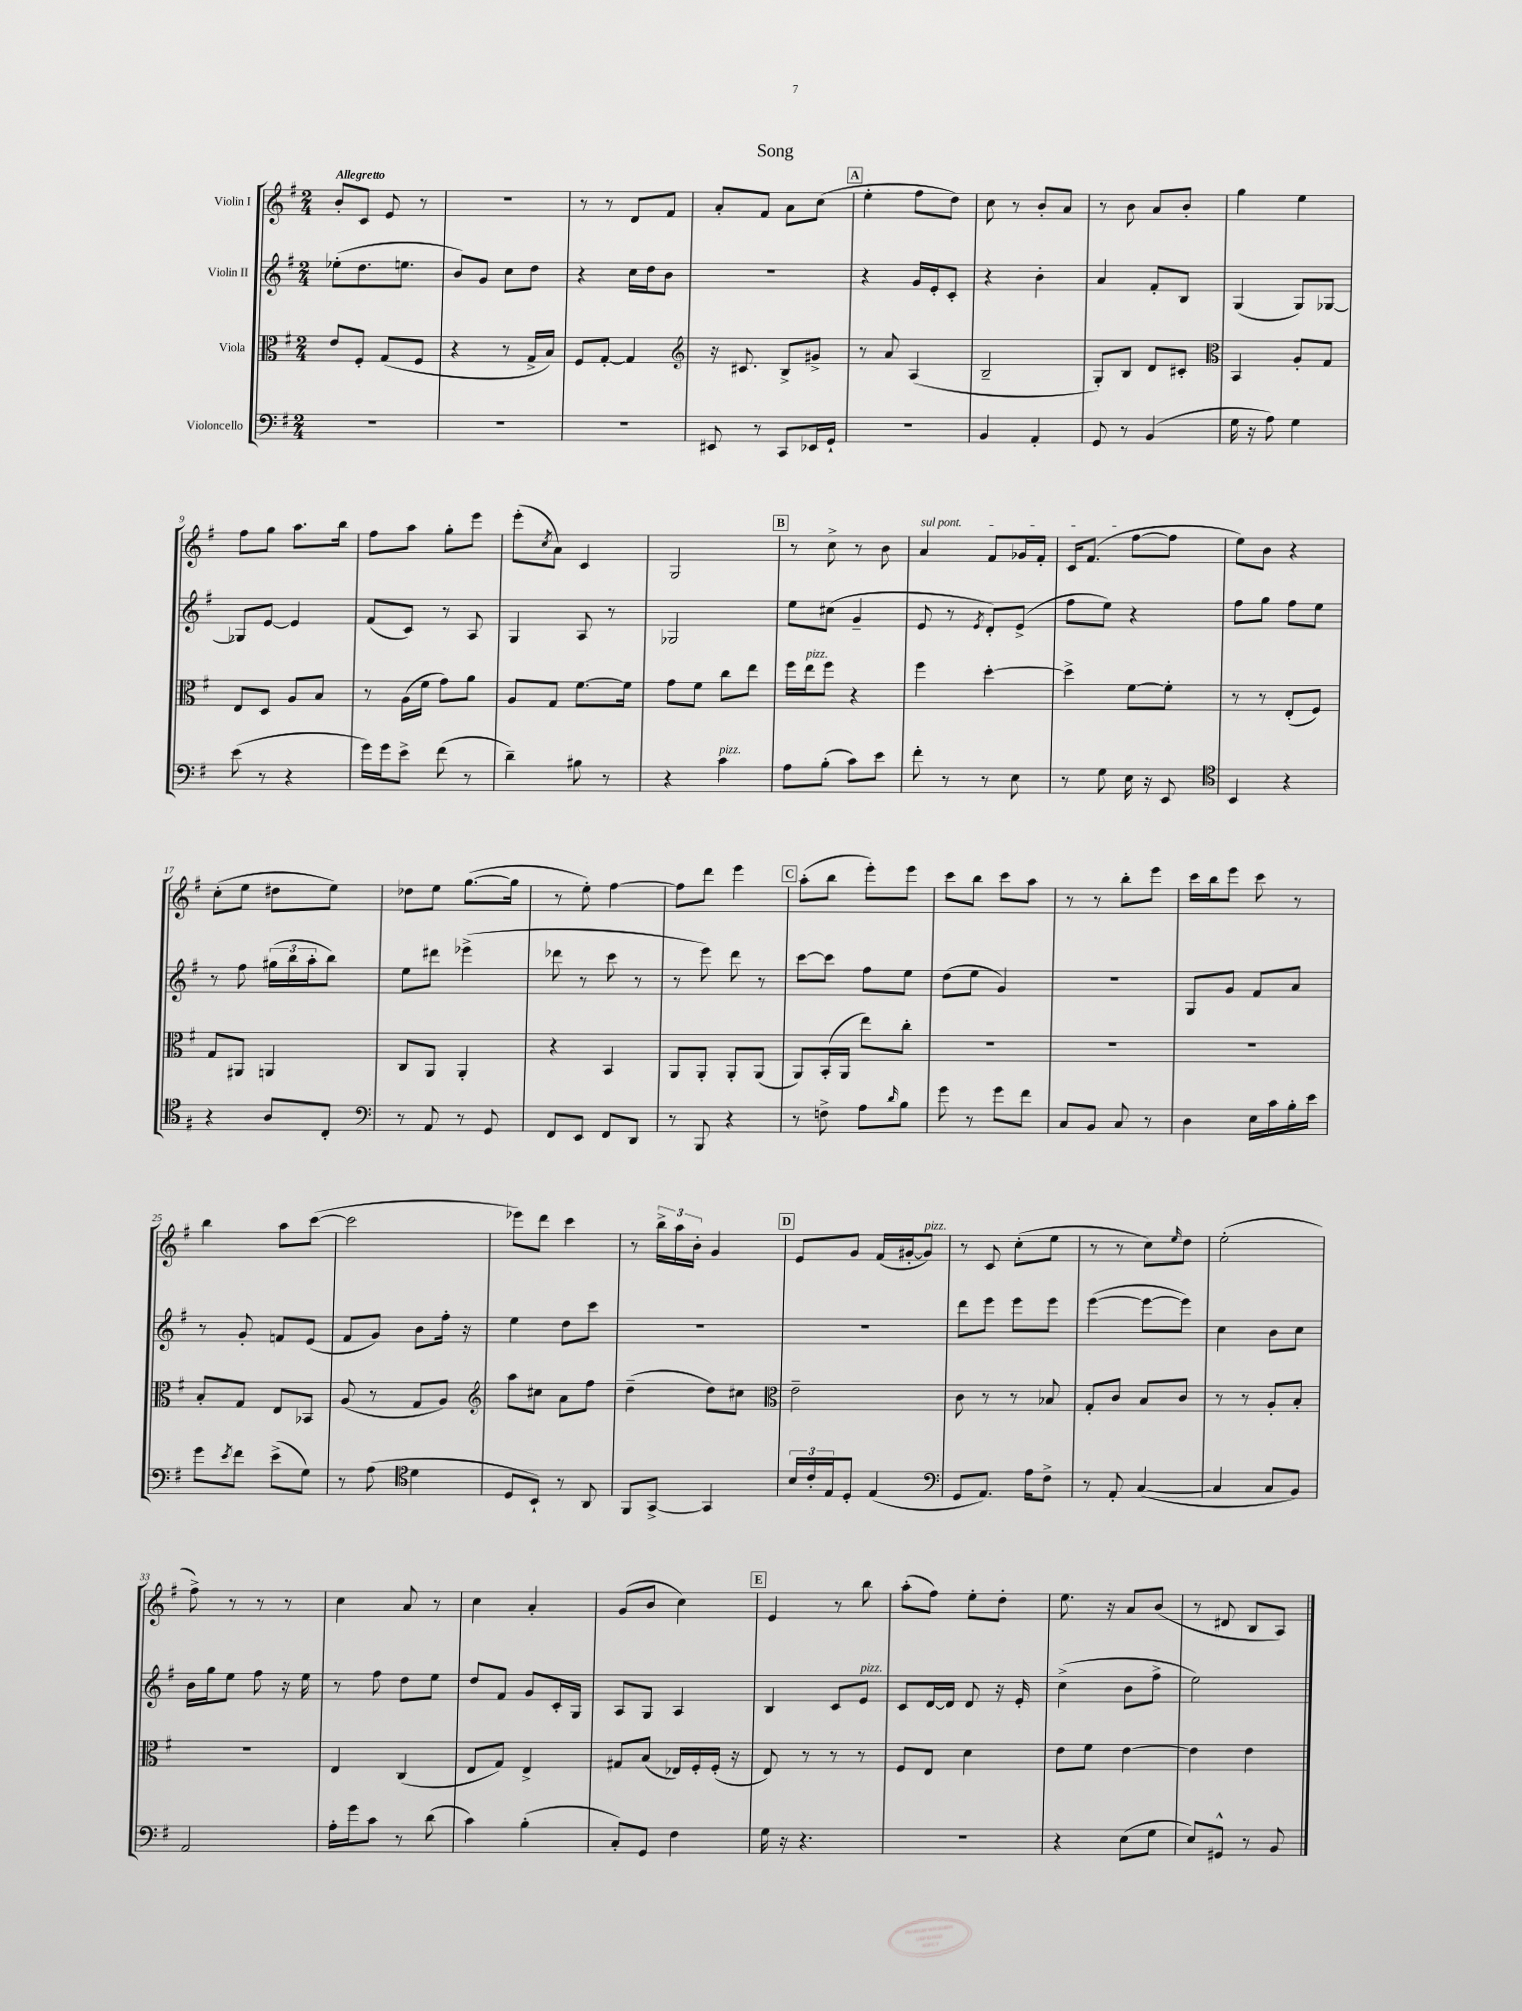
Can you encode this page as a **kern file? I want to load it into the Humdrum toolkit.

**kern	**kern	**kern	**kern
*staff4	*staff3	*staff2	*staff1
*clefF4	*clefC3	*clefG2	*clefG2
*k[f#]	*k[f#]	*k[f#]	*k[f#]
*M2/4	*M2/4	*M2/4	*M2/4
2r	8e/L	(8ee-'\L	8b'/L
.	8F#'/J	8.dd\	8c/J
.	(8G/L	.	8e/
.	.	8.ee\J	.
.	8F#/J	.	8r
=	=	=	=
2r	4r	8b/L)	2r
.	.	8g/J	.
.	8r	8cc\L	.
.	16G^/LL	8dd\J	.
.	16B/JJ)	.	.
=	=	=	=
2r	8F#/L	4r	8r
.	[8G'/J	.	8r
.	4G/]	16cc\LL	8d/L
.	.	16dd\J	.
.	.	8b\J	8f#/J
=	=	=	=
*	*clefG2	*	*
8EE#/	16r	2r	8a'/L
.	8.c#/	.	.
8r	.	.	8f#/J
8CC/L	8B^/L	.	8a\L
16EE-/L	8g#^/J	.	(8cc\J
16GG`/JJ	.	.	.
=	=	=	=
2r	8r	4r	4ee'\
.	8a/	.	.
.	(4A/	16g/LL	8ff#\L
.	.	16e'/J	.
.	.	8c'/J	8dd\J)
=	=	=	=
4BB/	2B~/	4r	8cc\
.	.	.	8r
4AA'/	.	4b'\	8b'/L
.	.	.	8a/J
=	=	=	=
8GG/	8G'/L)	4a/	8r
8r	8B/J	.	8b\
(4BB/	8d/L	8f#'/L	8a/L
.	8c#'/J	8B/J	8b'/J
=	=	=	=
*	*clefC3	*	*
16G\	4BB/	(4G/	4gg\
16r	.	.	.
8A\)	.	.	.
4G\	8A'/L	8G/L)	4ee\
.	8G/J	[8G-/J	.
=	=	=	=
(8e\	8E/L	8G-/]L	8ff#\L
8r	8D/J	[8e/J	8gg\J
4r	8A/L	4e/]	8.aa\L
.	8B/J	.	.
.	.	.	16bb\Jk
=	=	=	=
16g\LL)	8r	(8f#/L	8ff#\L
16g\J	.	.	.
8e^\J	(16A\LL	8c/J)	8aa\J
.	16f#\JJ	.	.
(8f#\	8g\L)	8r	8gg'\L
8r	8a\J	8A/	8eee\J
=	=	=	=
4d~\)	8A/L	4G/	(8eee'\L
.	.	.	8qcc/
.	8G/J	.	8a\J)
8B#\	[8.f#\L	8A/	4c/
8r	.	8r	.
.	16f#\]Jk	.	.
=	=	=	=
4r	8g\L	2G-/	2G/
.	8f#\J	.	.
4c\	8cc\L	.	.
.	8ee\J	.	.
=	=	=	=
8A\L	16ff#\LL	8ee\L	8r
.	16ee\J	.	.
(8B'\J	8ff#\J	(8cc#\J	8cc^\
8c\L)	4r	4g~/	8r
8e\J	.	.	8b\
=	=	=	=
8f#'\	4ff#\	8e/	4a/
8r	.	8r	.
.	.	8qe/	.
8r	[4dd'\	8d'/L)	8f#/L
8E\	.	(8e^/J	16g-/L
.	.	.	16f#'/JJ
=	=	=	=
8r	4dd^\]	8ff#\L	16c/LK
.	.	.	(8.f#/J
8G\	.	8ee\J)	.
16E\	[8f#\L	4r	[8ff#\L
16r	.	.	.
8EE/	8f#'\]J	.	8ff#\]J
=	=	=	=
*clefC4	*	*	*
4BB/	8r	8ff#\L	8ee\L)
.	8r	8gg\J	8b\J
4r	(8E'/L	8ff#\L	4r
.	8F#/J)	8ee\J	.
=	=	=	=
4r	8G/L	8r	(8cc'\L
.	8AA#/J	8ff#\	8ee\J
8A/L	4AA/	(24gg#\LL	8dd#\L
.	.	24bb\	.
.	.	24aa'\J	.
8C'/J	.	8bb\J)	8ee\J)
=	=	=	=
*clefF4	*	*	*
8r	8C/L	8ee\L	8dd-\L
8AA/	8AA/J	8ddd#\J	8ee\J
8r	4AA'/	(4eee-^\	([8.gg\L
8GG/	.	.	.
.	.	.	16gg\]Jk
=	=	=	=
8FF#/L	4r	8ddd-\	8r
8EE/J	.	8r	8ee'\)
8FF#/L	4BB/	8ccc\	[4ff#\
8DD/J	.	8r	.
=	=	=	=
8r	8AA/L	8r	8ff#\]L
8BBB/	8AA'/J	8eee\)	8ddd\J
4r	8AA'/L	8ddd\	4eee\
.	(8AA/J	8r	.
=	=	=	=
8r	8AA/L)	[8ccc\L	(8aa'\L
8F^\	(16BB'/L	8ccc\]J	8bb\J
.	16AA/JJ	.	.
8A\L	8ee\L)	8ff#\L	8eee'\L)
16qqd/	.	.	.
8B\J	8cc'\J	8ee\J	8eee\J
=	=	=	=
8g\	2r	(8dd\L	8ccc\L
8r	.	8ee\J	8bb\J
8g\L	.	4g/)	8ccc\L
8f#\J	.	.	8aa\J
=	=	=	=
8C/L	2r	2r	8r
8BB/J	.	.	8r
8C/	.	.	8bb'\L
8r	.	.	8eee\J
=	=	=	=
4D\	2r	8G/L	16ccc\LL
.	.	.	16bb\J
.	.	8g/J	8eee\J
16E\LL	.	8f#/L	8ccc\
16c\	.	.	.
16B'\	.	8a/J	8r
16e\JJ	.	.	.
=	=	=	=
8g\L	8B'/L	8r	4bb\
8qe/	.	.	.
8f#\J	8G/J	8g'/	.
(8e^\L	8E/L	8f/L	8aa\L
8G\J)	8BB-/J	(8e/J	([8ccc\J
=	=	=	=
8r	(8A/	8f#/L	2ccc\]
(8A\	8r	8g/J)	.
*clefC4	*	*	*
4d\	8G/L	8b\L	.
.	8A/J)	16ff#'\Jk	.
.	.	16r	.
=	=	=	=
*	*clefG2	*	*
8D/L	8aa\L	4ee\	8eee-\L)
8BB`/J)	8cc#\J	.	8ddd\J
8r	8a\L	8dd\L	4ccc\
8AA/	8ff#\J	8ccc\J	.
=	=	=	=
8FF#/L	(4dd~\	2r	8r
[8GG^/J	.	.	24bb^\LL
.	.	.	24aa\
.	.	.	24b'\JJ
4GG/]	8dd\L)	.	4g/
.	8cc#\J	.	.
=	=	=	=
*	*clefC3	*	*
24B/LL	2e~\	2r	8e/L
24c'/	.	.	.
24E/J	.	.	.
8D'/J	.	.	8g/J
(4E/	.	.	(16f#/LL
.	.	.	[16g#'/J
.	.	.	8g#/]J)
=	=	=	=
*clefF4	*	*	*
8GG/L	8c\	8ddd\L	8r
8.AA/J)	8r	8eee\J	8c/
.	8r	8eee\L	(8cc'\L
16A\LK	.	.	.
8F#^\J	8B-/	8eee\J	8ee\J
=	=	=	=
8r	8G'/L	([4eee\	8r
8AA'/	8c/J	.	8r
([4C/	8B/L	8eee\_L	8cc\L)
.	.	.	16qqee/
.	8c/J	8eee\]J)	8dd\J
=	=	=	=
4C/]	8r	4cc\	(2ee'\
.	8r	.	.
8C/L	8A'/L	8b\L	.
8BB/J)	8B'/J	8cc\J	.
=	=	=	=
2AA/	2r	16b\LL	8ff#^\)
.	.	16gg\J	.
.	.	8ee\J	8r
.	.	8ff#\	8r
.	.	16r	8r
.	.	16ee\	.
=	=	=	=
16A'\LL	4E/	8r	4cc\
16g\J	.	.	.
8c\J	.	8ff#\	.
8r	(4C/	8dd\L	8a/
(8d\	.	8ee\J	8r
=	=	=	=
4c\)	8E/L	8dd/L	4cc\
.	8G/J)	8f#/J	.
(4B'\	4E^/	8g/L	4a'/
.	.	16c'/L	.
.	.	16G/JJ	.
=	=	=	=
8C'/L)	8G#/L	8A/L	(8g/L
8GG/J	(8B/J	8G/J	8b/J
4F#\	16E-/LL)	4A/	4cc\)
.	16F#'/	.	.
.	(16F#'/JJ	.	.
.	16r	.	.
=	=	=	=
16G\	8E/)	4B/	4e/
16r	.	.	.
4.r	8r	.	.
.	8r	8c/L	8r
.	8r	8e/J	8bb\
=	=	=	=
2r	8F#/L	8c/L	(8aa'\L
.	8E/J	[16d/L	8ff#\J)
.	.	16d/]JJ	.
.	4d\	8d/	8ee'\L
.	.	16r	8dd'\J
.	.	16e'/	.
=	=	=	=
4r	8e\L	(4cc^\	8.ee\
.	8f#\J	.	.
.	.	.	16r
(8E\L	[4e\	8b\L	8a/L
8G\J	.	8ff#^\J	(8b/J
=	=	=	=
8E/L)	4e\]	2ee\)	8r
8GG#^^/J	.	.	8d#/
8r	4e\	.	8B/L
8BB/	.	.	8A/J)
==	==	==	==
*-	*-	*-	*-
